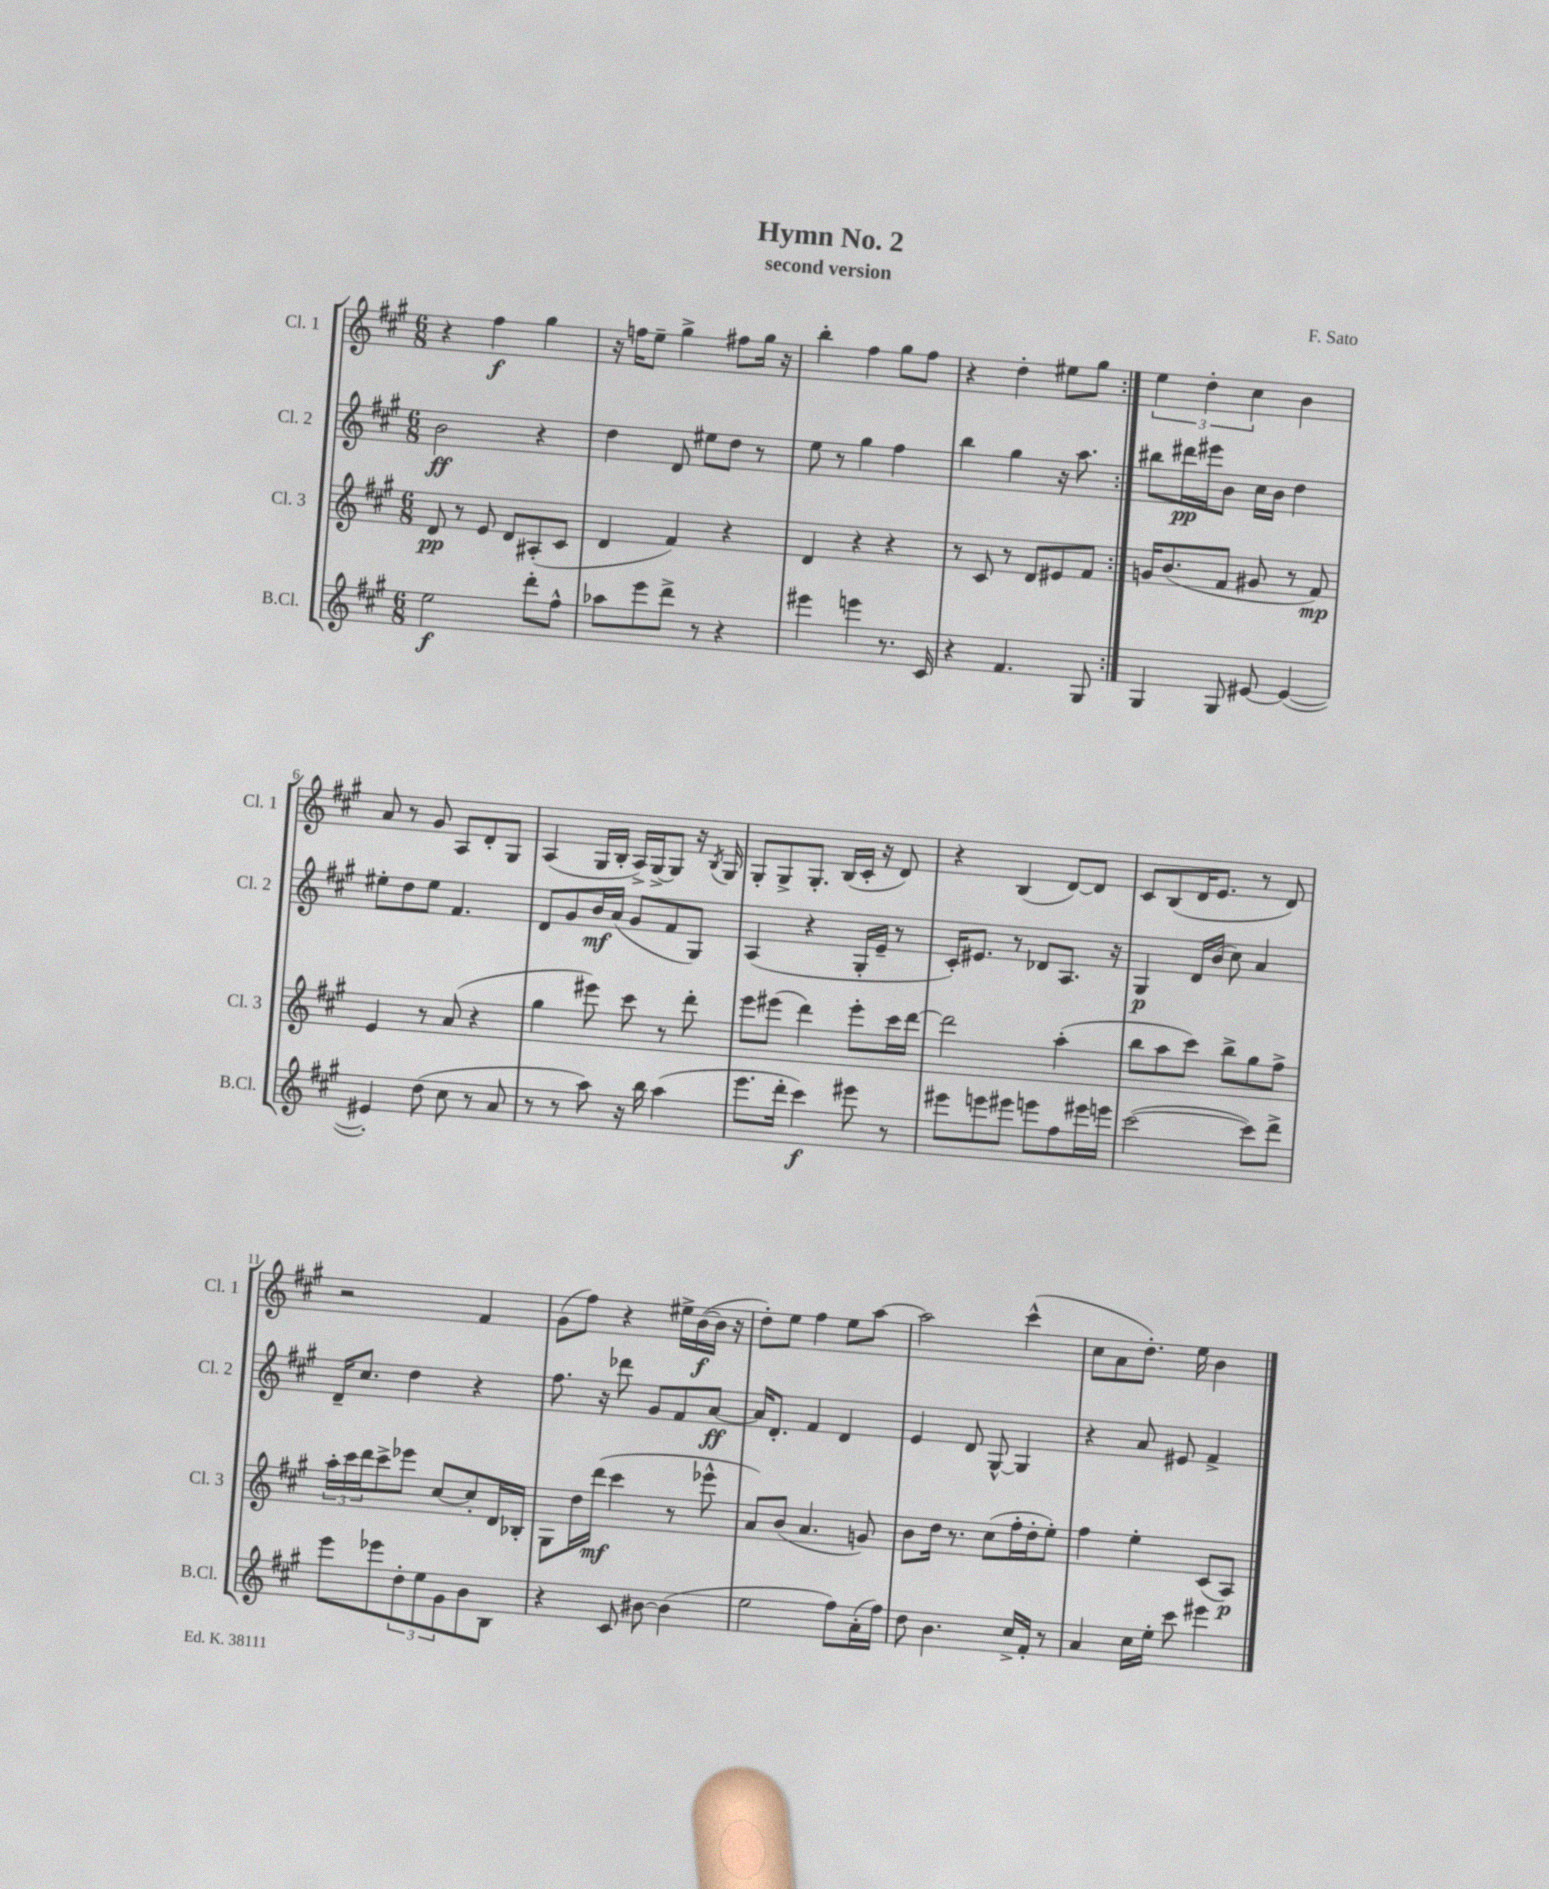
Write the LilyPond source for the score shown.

\header { title = "Hymn No. 2" composer = "F. Sato" subtitle = "second version" }
<<
\new StaffGroup <<
\new Staff = "s0" \with { instrumentName = "Cl. 1" shortInstrumentName = "Cl. 1" } {
    \clef treble \key a \major \numericTimeSignature \time 6/8
    \repeat volta 2 { r4 fis''4\f gis''4 |
    r16 f''16 e''8-- gis''4-> fis''8 gis''16 r16 |
    b''4-. fis''4 gis''8 fis''8 |
    r4 d''4-. eis''8 gis''8 | }
    \tuplet 3/2 { e''4 d''4-. cis''4 } b'4 |
    a'8 r8 gis'8 a8 d'8-. gis8 |
    a4( gis16 b16-. a16->) gis16~-> gis8 r16 \acciaccatura { b8 } gis16 |
    gis8-. gis8-> gis8.-. b16( cis'16-. r16 d'8) |
    r4 b4( d'8~) d'8 |
    cis'8 b8( d'16 e'8. r8 d'8) |
    r2 fis'4 |
    gis'8( fis''8) r4 eis''16-> b'16~\f( b'16 r16 |
    d''8-.) e''8 fis''4 e''8 a''8~ |
    a''2 cis'''4-^( |
    cis''8 a'8 d''8.-.) e''16 b'4 \bar "|." |
}
\new Staff = "s1" \with { instrumentName = "Cl. 2" shortInstrumentName = "Cl. 2" } {
    \clef treble \key a \major \numericTimeSignature \time 6/8
    \repeat volta 2 { b'2\ff r4 |
    d''4 d'8 eis''8 d''8 r8 |
    e''8 r8 gis''4 fis''4 |
    b''4 gis''4 r16 a''8. | }
    bis''8 dis'''16\pp eis'''16 b'8 cis''16 b'16 d''4 |
    eis''8-. d''8 eis''8 fis'4. |
    d'8 gis'8 b'16\mf a'16( gis'8 fis'8 gis8) |
    a4( r4 gis16-. e'16-- r8 |
    cis'16-.) eis'8. r8 des'8 a8. r16 |
    gis4\p d'16 b'16( cis''8) a'4 |
    d'16-- cis''8. d''4 r4 |
    fis''8. r16 des'''8 gis'8 fis'8 a'8~\ff |
    a'16 d'8.-. fis'4 d'4 |
    e'4 d'8 gis8~-^ gis4 |
    r4 a'8 eis'8 fis'4-> \bar "|." |
}
\new Staff = "s2" \with { instrumentName = "Cl. 3" shortInstrumentName = "Cl. 3" } {
    \clef treble \key a \major \numericTimeSignature \time 6/8
    \repeat volta 2 { d'8\pp r8 e'8 d'8 ais8-.( cis'8 |
    d'4 fis'4) r4 |
    d'4 r4 r4 |
    r8 cis'8 r8 d'8 eis'8 fis'8 | }
    g'16 b'8.( fis'8 gis'8 r8 fis'8\mp) |
    e'4 r8 a'8( r4 |
    gis''4 eis'''8) cis'''8 r8 d'''8-. |
    e'''8 eis'''8( d'''4) eis'''8-. cis'''16 d'''16~ |
    d'''2 a''4-.( |
    b''8 a''8 cis'''8) b''8-> gis''8 fis''8-> |
    \tuplet 3/2 { a''16-. cis'''16 d'''16 } cis'''8-> ees'''8 cis''8~ cis''8-. d'16 bes16-. |
    gis8 d''16 d'''16\mf( cis'''4 r8 ees'''8-^ |
    a'8) b'8( a'4. g'8) |
    b'8 d''16 r8. cis''8( fis''16-. d''16-. e''8-.) |
    fis''4 e''4-. cis'8( a8\p) \bar "|." |
}
\new Staff = "s3" \with { instrumentName = "B.Cl." shortInstrumentName = "B.Cl." } {
    \clef treble \key a \major \numericTimeSignature \time 6/8
    \repeat volta 2 { e''2\f d'''8-. fis''8-^ |
    aes''8 e'''8 d'''8-> r8 r4 |
    eis'''4 e'''4 r8. cis'16 |
    r4 fis'4. gis8 | }
    gis4 gis8 eis'8~ eis'4~( |
    eis'4-.) d''8( cis''8 r8 a'8 |
    r8 r8 a''8) r16 b''16 a''4( |
    e'''8. d'''16-. cis'''4\f) eis'''8 r8 |
    eis'''8 e'''8 eis'''8 e'''8 fis''8 eis'''16 e'''16 |
    cis'''2~( cis'''8) d'''8-> |
    e'''8 ees'''8 \tuplet 3/2 { d''8-. e''8 gis'8 } b'8 b8 |
    r4 cis'8 bis'8~ bis'4( |
    e''2 fis''8) a'16-.( fis''16) |
    d''8 b'4. cis''16-> fis'16-. r8 |
    a'4 cis''16 e''16-. cis'''8 eis'''4 \bar "|." |
}
>>
>>
